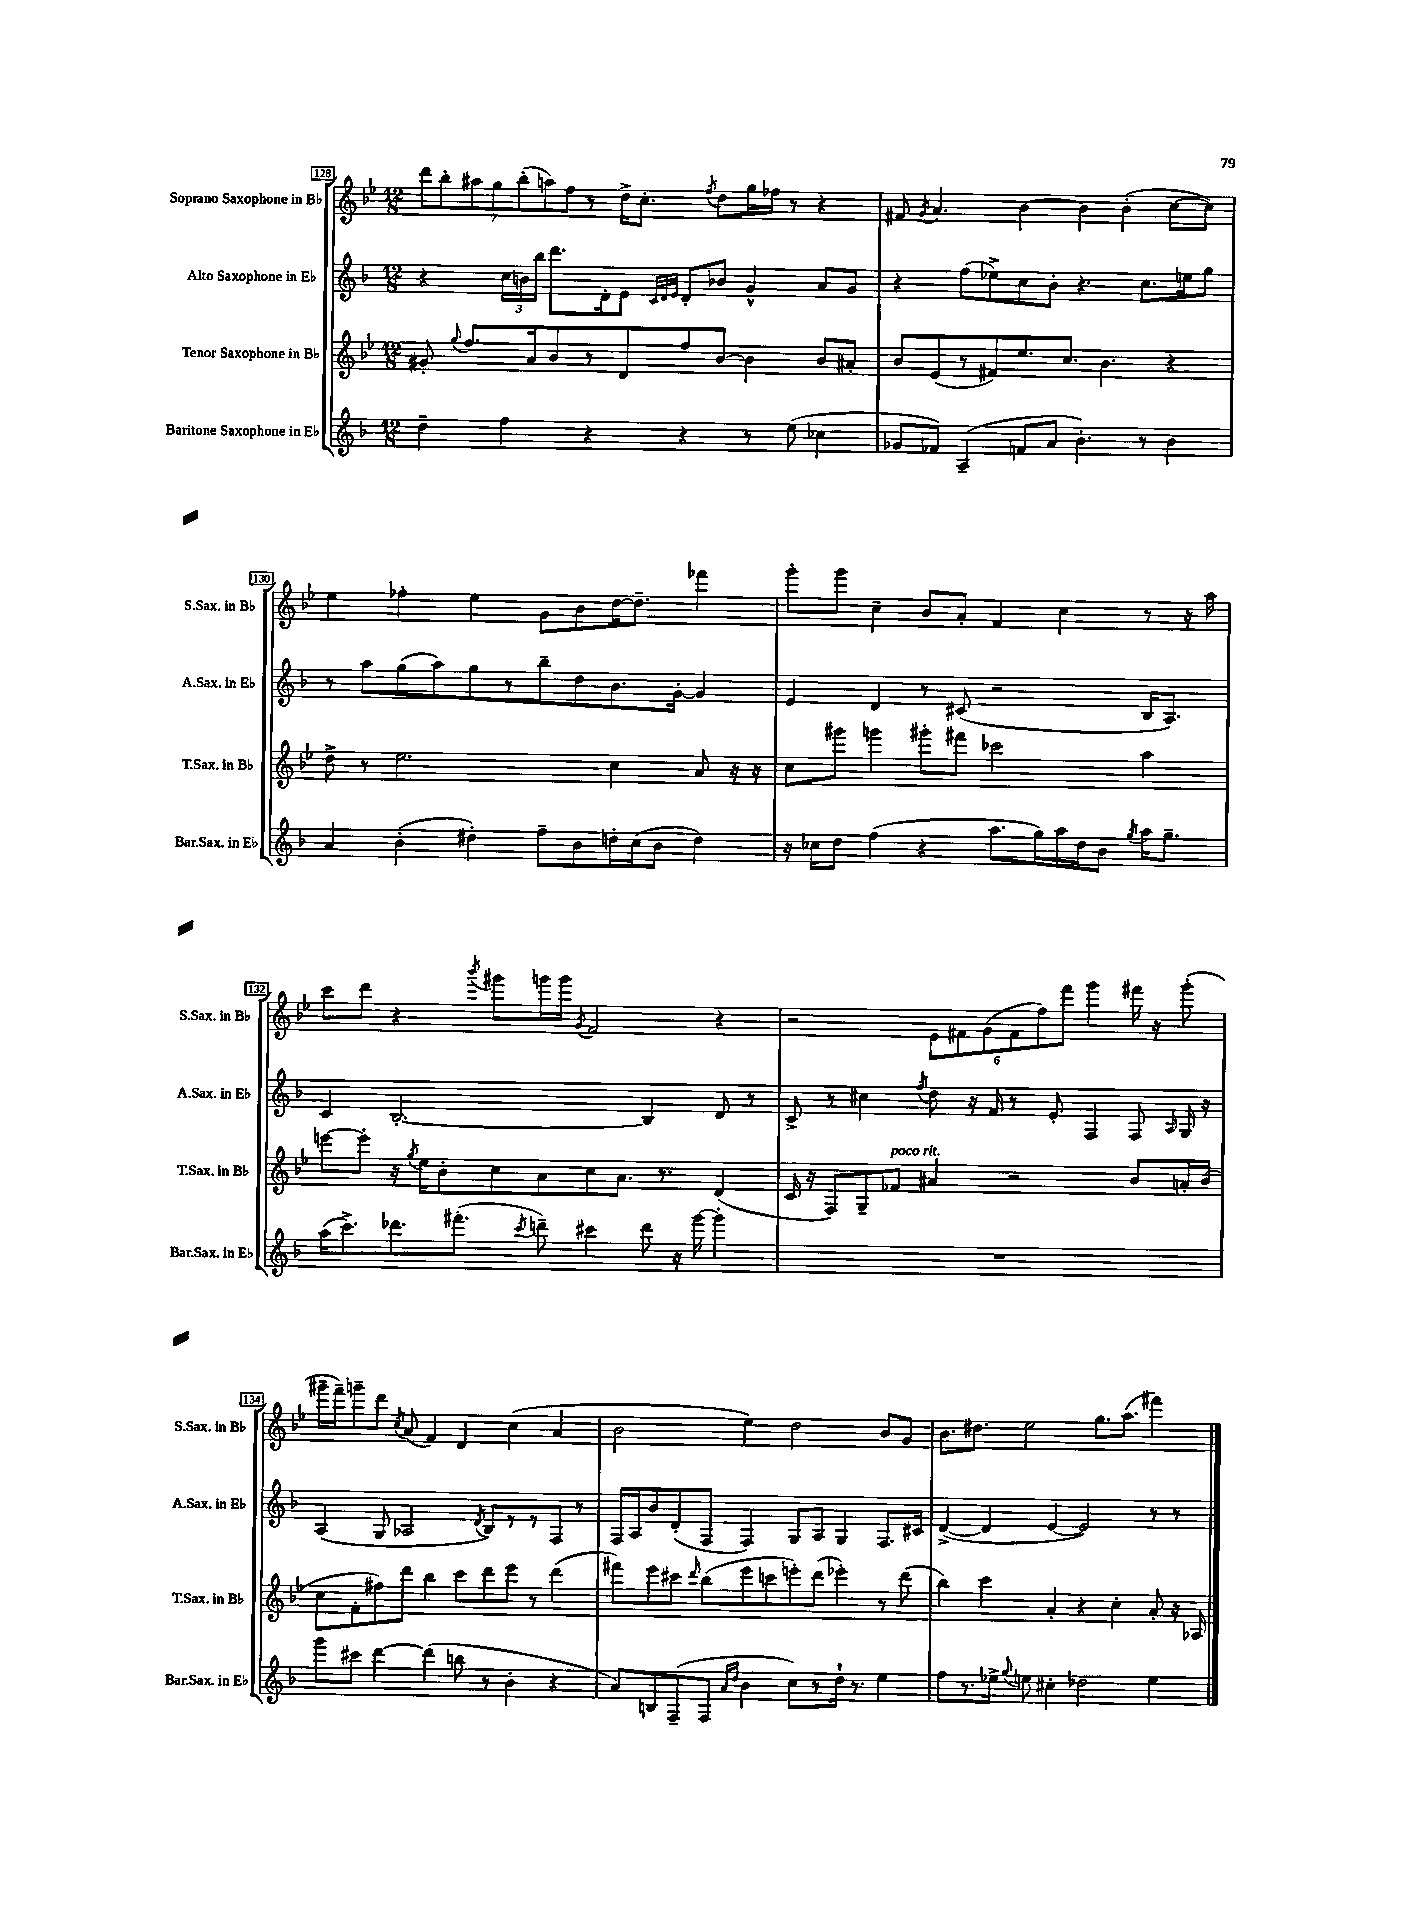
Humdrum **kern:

**kern	**kern	**kern	**kern
*staff4	*staff3	*staff2	*staff1
*clefG2	*clefG2	*clefG2	*clefG2
*k[b-]	*k[b-e-]	*k[b-]	*k[b-e-]
*M12/8	*M12/8	*M12/8	*M12/8
4dd~	8g#'	4r	14ddd
.	.	.	14bb-'
.	8qqgg	.	.
.	8.ff	.	.
.	.	.	14aa#
.	.	.	14gg
4ff	.	24cc	.
.	.	.	(14bb-'
.	.	24b	.
.	16a	.	.
.	.	24bb-	.
.	.	.	14aa)
.	8b-	8.ddd	.
.	.	.	14ff
4r	8r	.	8r
.	.	16d'	.
.	8d	8e	16dd^
.	.	.	8.cc'
.	.	32qqc	.
.	.	32qqd	.
.	.	32qqe	.
4r	8ff	8d'	.
.	.	.	8qff
.	[8b-	8b-	8dd
8r	4b-]	4g^^	16gg
.	.	.	16ff-
(8ee	.	.	8r
4cc-	8b-	8a	4r
.	8a#'	8g	.
=	=	=	=
8g-	8b-	4r	8f#
.	.	.	8qg
8f-)	(8e-	.	4.a
(4A~	8r	(8ff	.
.	8f#)	8ee-^)	.
8f	8.ee-	8cc	[4b-
8a	.	8b-'	.
.	8.cc	.	.
4.b-')	.	4.r	4b-]
.	4.b-	.	.
.	.	.	(4b-'
8r	.	8.cc	.
4b-	4r	.	[8cc
.	.	16ee	.
.	.	8gg	8cc])
=	=	=	=
4a	8dd^	8r	4ee-
.	8r	8aa	.
(4b-'	2.ee-	(8gg	4ff-'
.	.	8aa)	.
4dd#')	.	8gg	4ee-
.	.	8r	.
8ff~	.	8bb-~	8g
8b-	.	8dd	8b-
16dd'	4cc	8.b-	[16dd
(16cc	.	.	8.dd~]
8b-	.	.	.
.	.	[16g'	.
4dd)	8a	4g]	4fff-
.	16r	.	.
.	16r	.	.
=	=	=	=
16r	8cc	4e	8ggg'
16cc-	.	.	.
8dd	8ggg#	.	8ggg
(4ff	4ggg	4d	4cc~
4r	8ggg#'	8r	8b-
.	8fff#	(8c#	8a'
8.aa	2ccc-	2r	4f
16gg)	.	.	.
16aa	.	.	4cc
16dd	.	.	.
8b-	.	.	.
8qgg	.	.	.
16aa	4aa	16B-	8r
8.gg~	.	8.A)	.
.	.	.	16r
.	.	.	16aa
=	=	=	=
(16aa	[8eee	4c	8ccc
8.ccc^)	.	.	.
.	8eee']	.	8ddd
8.ddd-	16r	[2.B-'	4r
.	8qgg	.	.
.	16ee-	.	.
.	8b-'	.	.
(8.fff#'	.	.	.
.	.	.	8qbbb-
.	8cc	.	8ggg#
8qccc	.	.	.
8ddd~)	8a	.	16ggg
.	.	.	16ggg
.	.	.	8qg
4ccc#	8cc	.	2f
.	8.a	.	.
8ddd	.	4B-]	.
.	8.r	.	.
16r	.	.	.
[16ggg	.	.	.
4ggg']	(4d	8d	4r
.	.	8r	.
=	=	=	=
1.r	16c	8c^	2r
.	16r	.	.
.	8F)	8r	.
.	8G~	4cc#	.
.	8f-	.	.
.	.	8qff	.
.	4a#	8dd	12e-
.	.	.	12f#
.	.	16r	.
.	.	.	(12g
.	.	16f	.
.	2r	8r	12f#
.	.	.	12ff)
.	.	8e'	.
.	.	.	12fff
.	.	4F	4ggg
.	8b-	8F	16fff#
.	.	.	16r
.	.	16qqA	.
.	16a'	16G	(8ggg'
.	(16b-	16r	.
=	=	=	=
8ggg	8cc	(4A	16ggg#~
.	.	.	16fff~)
8ccc#	8f'	.	8ggg~
[4ddd	8ff#)	8G	8ddd
.	.	.	8qcc
.	8ddd	2A-	(8a
(4ddd]	4bb-	.	4f)
8bb	8ccc	.	4d
.	.	8qd	.
8r	8ddd	8B-)	.
4b-'	8eee-	8r	(4cc
.	8r	8r	.
4r	(4ddd	8F	4a
.	.	8r	.
=	=	=	=
8a)	8fff#)	16F	2b-
.	.	16A	.
8B	8eee-	8b-	.
(8F~	8ccc#	(8d'	.
.	16qqddd	.	.
8F	(8bb-	8F	.
16qqa	.	.	.
16qqdd	.	.	.
4b-	8eee-	4F)	4ee-)
.	8ccc	.	.
8cc)	8eee')	8G	2dd
8r	(8ddd	8A	.
16dd`	4eee-')	4G	.
8.r	.	.	.
4ee	8r	8.F	8b-
.	(8ddd	.	8g
.	.	16c#	.
=	=	=	=
8ff	4bb-)	([4d^	8.b-
8.r	.	.	.
.	.	.	8.dd#
.	4ccc	4d]	.
16ee-^	.	.	.
8qqgg	.	.	.
8ee	.	.	2ee-
4cc#'	4a'	[4e	.
2dd-	4r	2e])	.
.	.	.	8.gg
.	4cc'	.	.
.	.	.	(8.aa
4ee	8a'	8r	4fff#)
.	16r	8r	.
.	16A-	.	.
==	==	==	==
*-	*-	*-	*-
